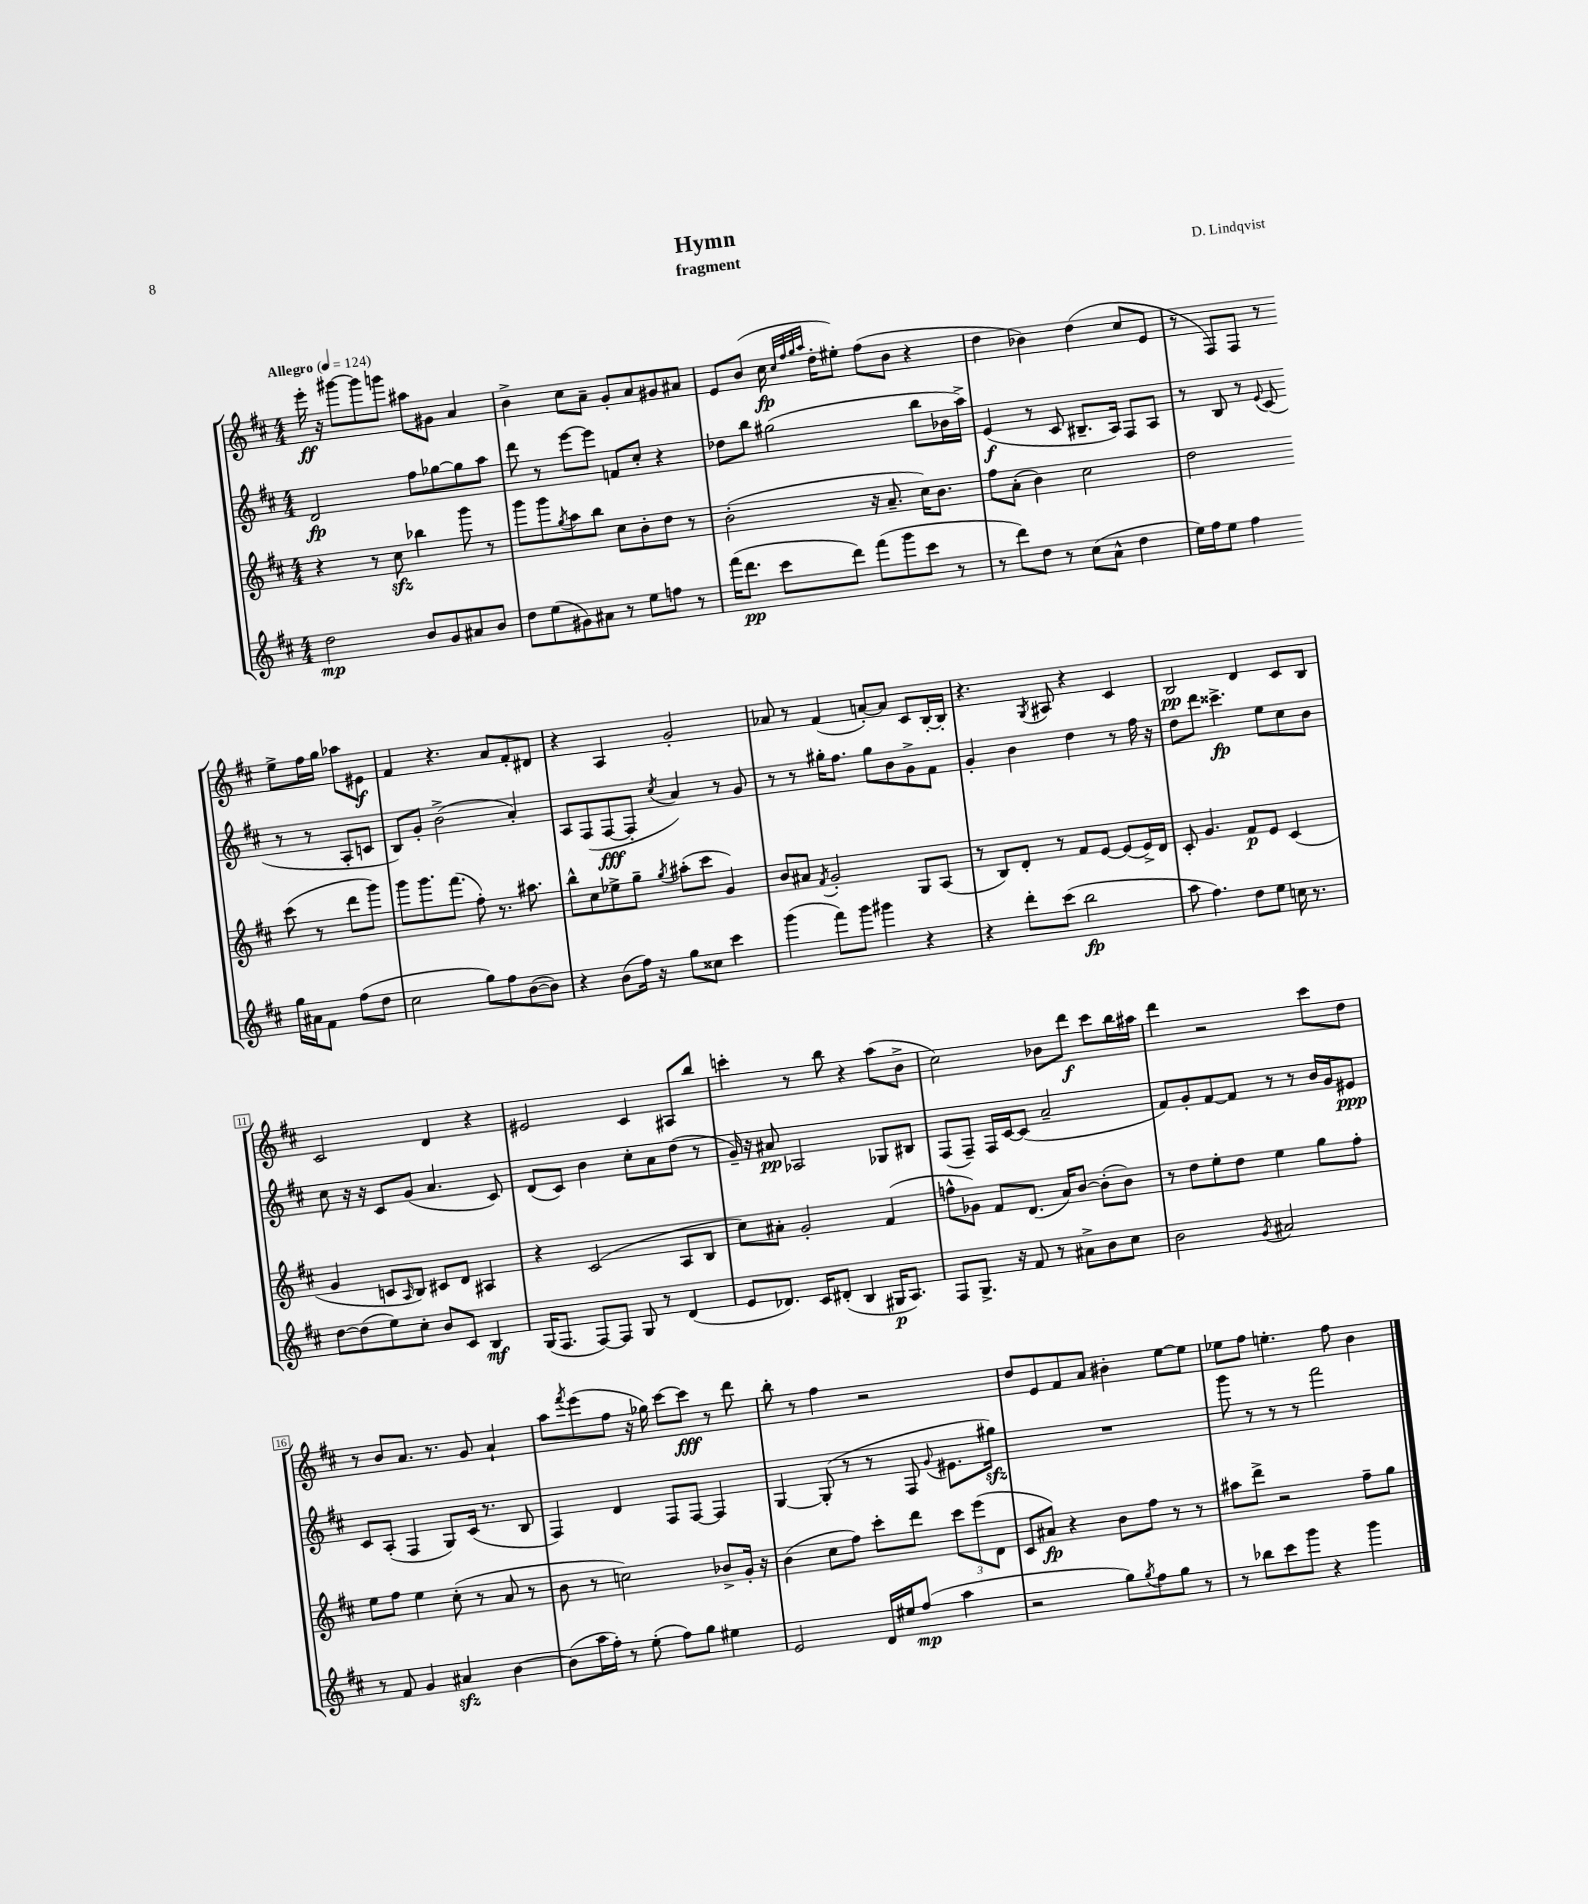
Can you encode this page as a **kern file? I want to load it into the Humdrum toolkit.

**kern	**dynam	**kern	**dynam	**kern	**dynam	**kern	**dynam
*part4	*part4	*part3	*part3	*part2	*part2	*part1	*part1
*staff4	*staff4	*staff3	*staff3	*staff2	*staff2	*staff1	*staff1
*clefG2	*	*clefG2	*	*clefG2	*	*clefG2	*
*k[f#c#]	*	*k[f#c#]	*	*k[f#c#]	*	*k[f#c#]	*
*M4/4	*	*M4/4	*	*M4/4	*	*M4/4	*
*MM124	*	*MM124	*	*MM124	*	*MM124	*
=1	=1	=1	=1	=1	=1	=1	=1
!	!	!	!	!	!	!LO:TX:a:B:t=Allegro	!
2dd\	mp	4r	.	2d/	fp	16eee'\	ff
.	.	.	.	.	.	16r	.
.	.	.	.	.	.	[8ggg#X\L	.
.	.	8r	.	.	.	8ggg#\]	.
.	.	8cc#zz\	.	.	.	8gggn\J	.
8b/L	.	4bb-X\	.	8ff#\L	.	8aa#X\L	.
8g/	.	.	.	[8gg-X\	.	8g#X\J	.
8a#X/	.	8ggg\	.	8gg-\]	.	4a/	.
8b/J	.	8r	.	8aa\J	.	.	.
=2	=2	=2	=2	=2	=2	=2	=2
8dd\L	.	8ggg\L	.	8ddd\	.	4b^\	.
(8ee\	.	8ggg\	.	8r	.	.	.
.	.	8qgg/	.	.	.	.	.
8g#X\)	.	8aa\	.	[8eee\L	.	8cc#\L	.
8a#X\J	.	8bb\J	.	8eee\J]	.	8a~\J	.
8r	.	8cc#\L	.	8fn/L	.	8g'/L	.
8ee\L	.	8b'\	.	8cc#'/J	.	8a/	.
8ffn\J	.	8dd\J	.	4r	.	8g#X/	.
8r	.	8r	.	.	.	8a#X/J	.
=3	=3	=3	=3	=3	=3	=3	=3
(16fff#\KL	.	(2b'\	.	8dd-X\L	.	8e/L	.
8.ddd\J	pp	.	.	.	.	.	.
.	.	.	.	8bb\J	.	(8b/J	.
8ccc#\L	.	.	.	(2gg#X\	.	16cc#\	fp
.	.	.	.	.	.	32qqcc#/LLL	.
.	.	.	.	.	.	32qqff#/	.
.	.	.	.	.	.	32qqgg/	.
.	.	.	.	.	.	32qqaa/JJJ	.
.	.	.	.	.	.	16dd'\KL	.
8ddd\J)	.	.	.	.	.	8ee#X'\J)	.
(8fff#\L	.	16r	.	.	.	(8ff#\L	.
.	.	8.a~/	.	.	.	.	.
8ggg\	.	.	.	.	.	8b\J	.
8ccc#\J	.	16cc#\KL)	.	8bb\L	.	4r	.
.	.	8.b\J	.	.	.	.	.
8r	.	.	.	16b-X\L	.	.	.
.	.	.	.	16aa^\JJ)	.	.	.
=4	=4	=4	=4	=4	=4	=4	=4
8r	.	8ff#\L	.	(4e/	f	4dd\	.
8ddd\L)	.	(8a'\J	.	.	.	.	.
8dd\J	.	4b\)	.	8r	.	4b-X\)	.
8r	.	.	.	8c#/	.	.	.
(8cc#\L	.	2cc#\	.	8.B#X~/L	.	(4dd\	.
8a^^\J	.	.	.	.	.	.	.
.	.	.	.	16A/Jk)	.	.	.
4dd\	.	.	.	8F#/L	.	8cc#/L	.
.	.	.	.	8A/J	.	8e/J	.
=5	=5	=5	=5	=5	=5	=5	=5
16ee\LL)	.	2dd\	.	8r	.	8r	.
16ff#\J	.	.	.	.	.	.	.
8ee\J	.	.	.	8B/	.	8F#/L)	.
4ff#\	.	.	.	8r	.	8F#/J	.
.	.	.	.	8qqe/	.	.	.
.	.	.	.	(8c#/	.	8r	.
16gg\LL	.	(8ccc#\	.	8r	.	8ee^\L	.
16a#X\J	.	.	.	.	.	.	.
8f#\J	.	8r	.	8r	.	16ff#\L	.
.	.	.	.	.	.	16gg\JJ	.
(8ff#\L	.	8ddd\L	.	8A'/L	.	8aa-X\L	.
8dd\J	.	8ggg\J)	.	8cn/J	.	8e#X\J	f
!!LO:LB:g=z
=6	=6	=6	=6	=6	=6	=6	=6
2cc#\	.	8ggg\L	.	8B/L)	.	4f#/	.
.	.	8.ggg\	.	8g'/J	.	.	.
.	.	.	.	(2b^\	.	4.r	.
.	.	(8.fff#\J	.	.	.	.	.
8gg\L)	.	8ff#'\)	.	.	.	.	.
8ff#\	.	8.r	.	.	.	8a/L	.
([8b\	.	.	.	4a'/)	.	8f#'/	.
.	.	8.aa#X\	.	.	.	.	.
8b\J])	.	.	.	.	.	8d#X/J	.
=7	=7	=7	=7	=7	=7	=7	=7
4r	.	8bb^^\L	.	8A/L	.	4r	.
.	.	8cc#\	.	(8F#/	.	.	.
(8b\L	.	8ee-X^\	.	[8F#/	fff	4A/	.
16ff#\Jk)	.	8gg~\J	.	8F#'/J]	.	.	.
16r	.	.	.	.	.	.	.
.	.	8qgg/	.	8qcc#/	.	.	.
8gg\L	.	(8aa#X'\L	.	4a/)	.	2g'/	.
8cc##X\J	.	8ccc#\J	.	.	.	.	.
4ccc#\	.	4g/)	.	8r	.	.	.
.	.	.	.	8g/	.	.	.
=8	=8	=8	=8	=8	=8	=8	=8
(4ggg\	.	8b/L	.	8r	.	8a-X/	.
.	.	8a#X/J	.	8r	.	8r	.
.	.	8qf#/	.	.	.	.	.
8fff#\L)	.	2g'/	.	16gg#X'\KL	.	(4f#/	.
.	.	.	.	8.ff#\J	.	.	.
8ggg\J	.	.	.	.	.	.	.
4ggg#X\	.	.	.	8gg#\L	.	[8an'/L)	.
.	.	.	.	8b\	.	8a/J]	.
4r	.	8G/L	.	8g^\	.	8c#/L	.
.	.	(8A/J	.	8f#\J	.	[16B'/L	.
.	.	.	.	.	.	16B'/JJ]	.
=9	=9	=9	=9	=9	=9	=9	=9
4r	.	8r	.	4g'/	.	4.r	.
.	.	8B/L)	.	.	.	.	.
8ddd'\L	.	8d'/J	.	4b\	.	.	.
.	.	.	.	.	.	8qG/	.
(8ccc#\J	.	8r	.	.	.	8A#X/	.
2bb\	fp	8f#/L	.	4dd\	.	4r	.
.	.	[8e/J	.	.	.	.	.
.	.	(8e/L]	.	8r	.	4c#/	.
.	.	16e^/L)	.	16ff#\	.	.	.
.	.	16d/JJ	.	16r	.	.	.
=10	=10	=10	=10	=10	=10	=10	=10
8aa\	.	8c#'/	.	8dd\L	.	2B/	pp
4.ff#\)	.	4.g/	.	8ddd\J	.	.	.
.	.	.	.	4.ccc##X^\	fp	.	.
8dd\L	.	8f#/L	p	.	.	4d/	.
8ee\J	.	8e/J	.	8ee\L	.	.	.
16ccn\	.	(4c#/	.	8cc#\	.	8c#/L	.
8.r	.	.	.	.	.	.	.
.	.	.	.	8b\J	.	8B/J	.
!!LO:LB:g=z
=11	=11	=11	=11	=11	=11	=11	=11
[8dd\L	.	4g/	.	8cc#\	.	2c#/	.
(8dd\]	.	.	.	16r	.	.	.
.	.	.	.	16r	.	.	.
8ee\)	.	8cn/L	.	8c#/L	.	.	.
.	.	16qqA/	.	.	.	.	.
8cc#'\J	.	8B/J)	.	(8g/J	.	.	.
8b/L	.	8c#X/L	.	4.a/	.	4d/	.
8c#/J	.	8d/J	.	.	.	.	.
4B/	mf	4A#X/	.	.	.	4r	.
.	.	.	.	8c#/)	.	.	.
=12	=12	=12	=12	=12	=12	=12	=12
(16G/KL	.	4r	.	(8d/L	.	2e#X/	.
8.F#/J	.	.	.	.	.	.	.
.	.	.	.	8c#/J)	.	.	.
[8F#/L)	.	(2c#/	.	4b\	.	.	.
8F#/J]	.	.	.	.	.	.	.
8G/	.	.	.	8cc#'\L	.	4c#/	.
8r	.	.	.	8a\	.	.	.
(4d/	.	8A/L	.	(8dd\J	.	8A#X/L	.
.	.	8B/J	.	8r	.	8bb/J	.
=13	=13	=13	=13	=13	=13	=13	=13
8e/L	.	8cc#\L)	.	16g~/)	.	4cccn'\	.
.	.	.	.	16r	.	.	.
8.d-X/J)	.	8a#X'\J	.	8a#X/	pp	.	.
.	.	2g'/	.	2A-X/	.	8r	.
16c#/KL	.	.	.	.	.	.	.
(8d#X'/J	.	.	.	.	.	8bb\	.
4B/	.	.	.	.	.	4r	.
16G#X/KL	p	(4f#/	.	8G-X/L	.	(8aa\L	.
8.A/J)	.	.	.	.	.	.	.
.	.	.	.	8B#X/J	.	8b^\J	.
=14	=14	=14	=14	=14	=14	=14	=14
8F#/L	.	8ffn^^\L	.	(8F#/L	.	2cc#\)	.
8.G^/J	.	8g-X\J)	.	8F#~/J)	.	.	.
.	.	8f#/L	.	16F#/LL	.	.	.
16r	.	.	.	[16c#/J	.	.	.
8f#/	.	(8.d/J	.	(8c#/J]	.	.	.
8r	.	.	.	2a~/	.	8b-X\L	.
.	.	16a/KL)	.	.	.	.	.
8a#X^\L	.	[8b/J	.	.	.	8ddd\J	f
8b\	.	(8b'\L]	.	.	.	8ccc#\L	.
8cc#\J	.	8b\J)	.	.	.	16bb\L	.
.	.	.	.	.	.	16aa#X\JJ	.
=15	=15	=15	=15	=15	=15	=15	=15
2b\	.	8r	.	8f#/L)	.	4ddd\	.
.	.	8dd\L	.	8g'/	.	.	.
.	.	8ee'\	.	[8f#/	.	2r	.
.	.	8dd\J	.	8f#/J]	.	.	.
8qg/	.	.	.	.	.	.	.
2a#X/	.	4ee\	.	8r	.	.	.
.	.	.	.	8r	.	.	.
.	.	8gg\L	.	16b/LL	.	8ccc#\L	.
.	.	.	.	16g/J	.	.	.
.	.	8ff#'\J	.	8e#X/J	ppp	8dd\J	.
!!LO:LB:g=z
=16	=16	=16	=16	=16	=16	=16	=16
8r	.	8ee\L	.	8c#/L	.	8r	.
8f#/	.	8ff#\J	.	(8A'/J	.	8b/L	.
4g/	.	4ee\	.	4F#/	.	8.a/J	.
.	.	.	.	.	.	8.r	.
4a#Xzz/	.	(8cc#'\	.	8G/L)	.	.	.
.	.	8r	.	(16c#/Jk	.	8g/	.
.	.	.	.	8.r	.	.	.
[4b\	.	8a/	.	.	.	4a`/	.
.	.	8r	.	8B/	.	.	.
=17	=17	=17	=17	=17	=17	=17	=17
(8b\L]	.	8b\	.	4F#/)	.	8aa\L	.
.	.	.	.	.	.	8qfff#/	.
16aa\L	.	8r	.	.	.	(8eee\	.
16ff#'\JJ)	.	.	.	.	.	.	.
8r	.	2ccn\)	.	4d/	.	8ff#\J	.
(8ee'\	.	.	.	.	.	16r	.
.	.	.	.	.	.	16gg-X\)	.
8ff#\L)	.	.	.	8F#/L	.	[8ccc#\L	.
8gg\J	.	.	.	[8F#/J	.	8ccc#\J]	fff
4ee#X\	.	8b-X^/L	.	4F#/]	.	8r	.
.	.	16g'/Jk	.	.	.	8ddd\	.
.	.	16r	.	.	.	.	.
=18	=18	=18	=18	=18	=18	=18	=18
2e/	.	(4b\	.	[4G/	.	8bb'\	.
.	.	.	.	.	.	8r	.
.	.	8cc#\L	.	(8G'/]	.	4ff#\	.
.	.	8ff#\J)	.	8r	.	.	.
16d/LL	.	8ccc#'\L	.	8r	.	2r	.
16ee#X/J	.	.	.	.	.	.	.
(8ff#/J	mp	8ddd\J	.	8F#/	.	.	.
.	.	.	.	8qqg/	.	.	.
4aa\	.	12ccc#\L	.	8.e#X\L	.	.	.
.	.	(12eee\	.	.	.	.	.
.	.	12d\J	.	.	.	.	.
.	.	.	.	16gg#Xzz\Jk)	.	.	.
=19	=19	=19	=19	=19	=19	=19	=19
2r	.	8c#/L	.	1r	.	8dd/L	.
.	.	8a#X/J)	fp	.	.	8e/	.
.	.	4r	.	.	.	8f#/	.
.	.	.	.	.	.	8a/J	.
8gg\L)	.	8b\L	.	.	.	4b#X'\	.
8qgg/	.	.	.	.	.	.	.
8ff#\	.	8ff#\J	.	.	.	.	.
8gg\J	.	8r	.	.	.	[8ee\L	.
8r	.	8r	.	.	.	8ee\J]	.
=20	=20	=20	=20	=20	=20	=20	=20
8r	.	8aa#X\L	.	8ggg\	.	8ee-X\L	.
8bb-X\L	.	8ddd^\J	.	8r	.	8ff#\J	.
8ccc#\	.	2r	.	8r	.	4.een'\	.
8ggg\J	.	.	.	8r	.	.	.
4r	.	.	.	2fff#\	.	.	.
.	.	.	.	.	.	8ff#\	.
4ggg\	.	8ff#~\L	.	.	.	4b\	.
.	.	8gg\J	.	.	.	.	.
==	==	==	==	==	==	==	==
*-	*-	*-	*-	*-	*-	*-	*-
